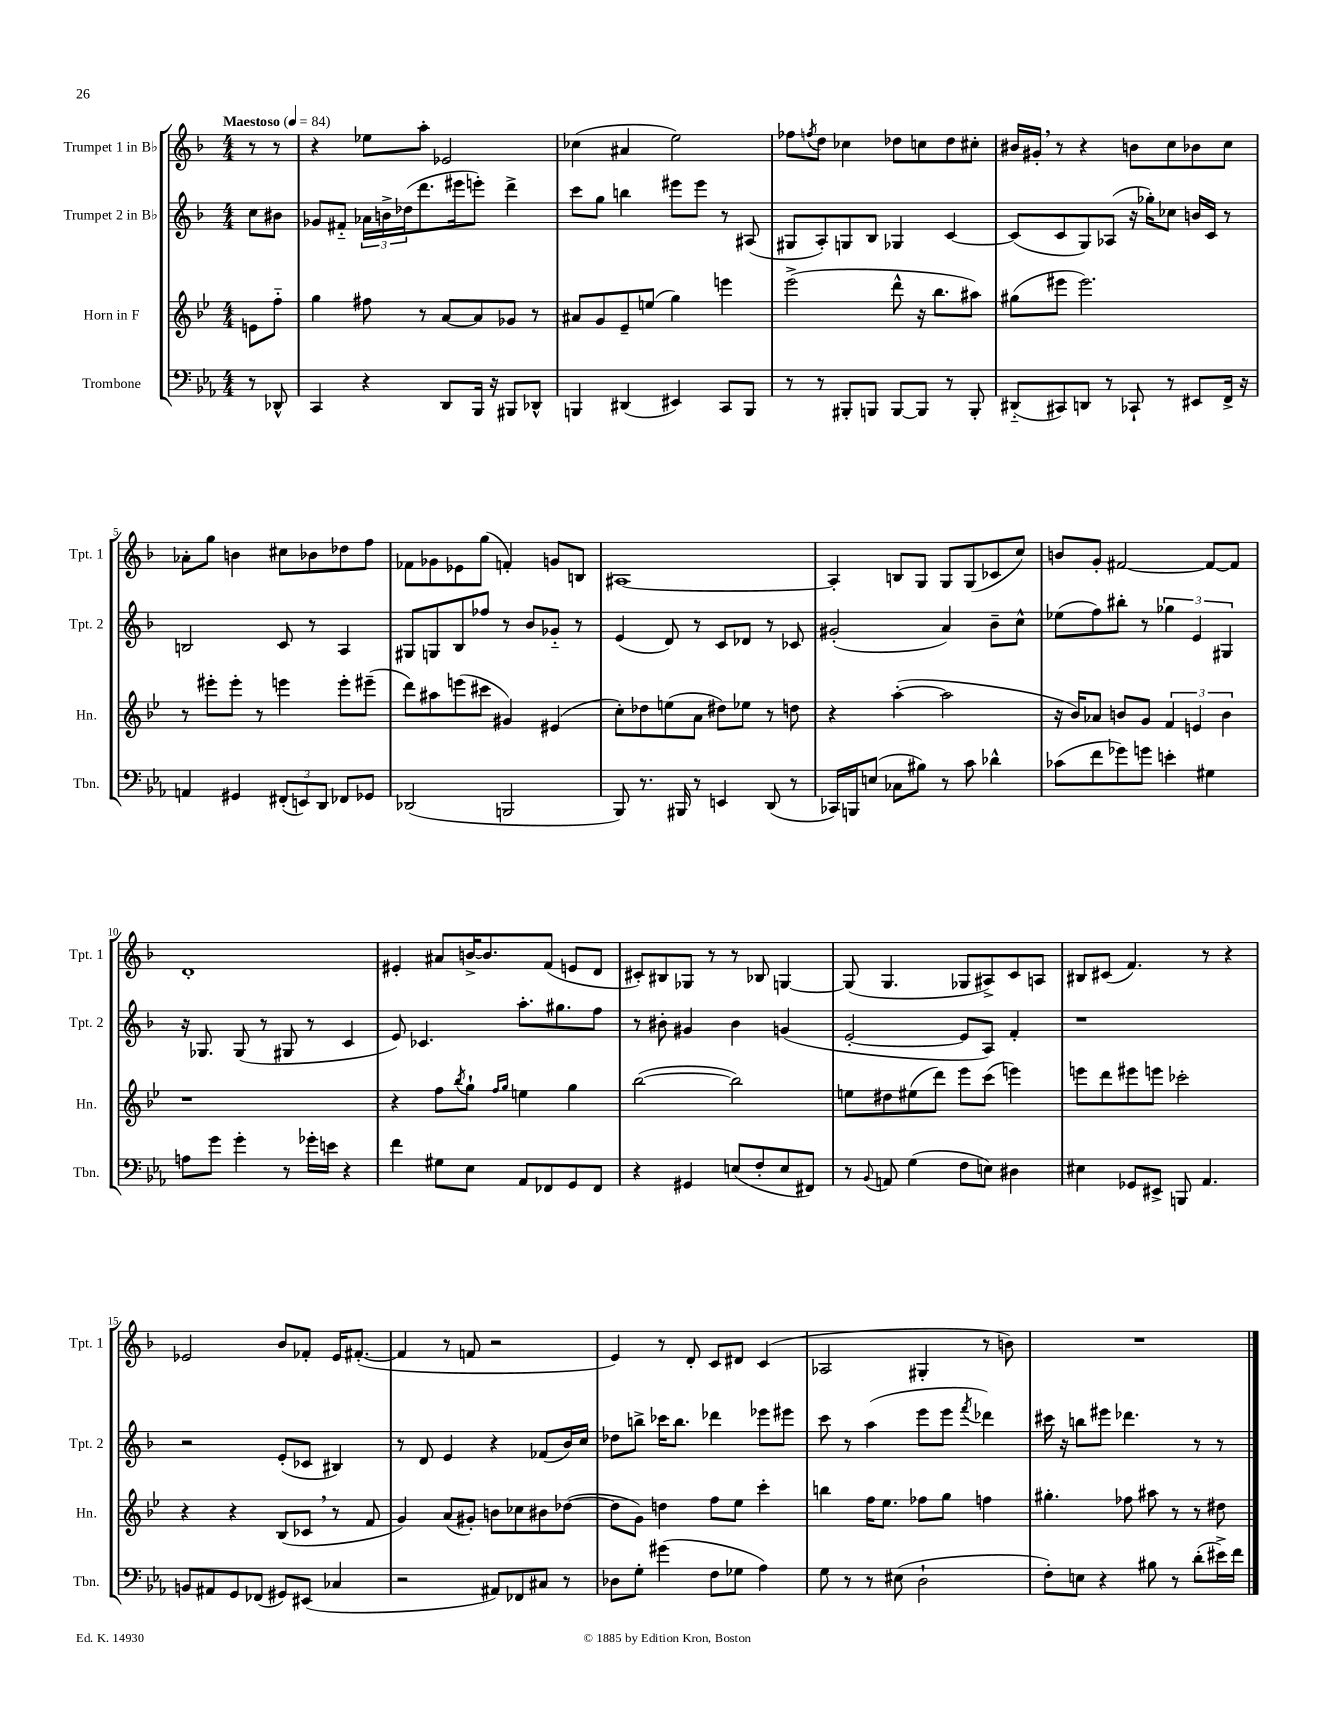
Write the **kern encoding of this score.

**kern	**kern	**kern	**kern
*part4	*part3	*part2	*part1
*staff4	*staff3	*staff2	*staff1
*I"Trombone	*I"Horn in F	*I"Trumpet 2 in B♭	*I"Trumpet 1 in B♭
*I'Tbn.	*I'Hn.	*I'Tpt. 2	*I'Tpt. 1
*clefF4	*clefG2	*clefG2	*clefG2
*k[b-e-a-]	*k[b-e-]	*k[b-]	*k[b-]
*M4/4	*M4/4	*M4/4	*M4/4
*MM84	*MM84	*MM84	*MM84
=	=	=	=
!	!	!	!LO:TX:a:B:t=Maestoso
8r	8en\L	8cc\L	8r
8DD-X^^/	8ff\J	8b#X\J	8r
=1	=1	=1	=1
4CC/	4gg\	8g-X/L	4r
.	.	8f#X/J	.
4r	8ff#X\	24a-X\LL	8ee-X\L
.	.	24bn^\	.
.	.	(24dd-X\J	.
.	8r	8.ddd\	8aa'\J
8DD/L	[8a/L	.	2e-X/
.	.	16eee#X\k	.
16BBB-/Jk	8a/]	8eeen'\J)	.
16r	.	.	.
8BBB#X/L	8g-X/J	4ddd^\	.
8DD-X^^/J	8r	.	.
=2	=2	=2	=2
4BBBn/	8a#X/L	8ccc\L	(4cc-X\
.	8g/	8gg\J	.
(4DD#X/	8e-~/	4bbn\	4a#X/
.	(8een/J	.	.
4EE#X/)	4gg\)	8eee#X\L	2ee\)
.	.	8eee#\J	.
8CC/L	4eeen\	8r	.
8BBB/J	.	(8A#X/	.
=3	=3	=3	=3
8r	(2eee-^\	8G#X/L	8ff-X\L
.	.	.	8qffn/
8r	.	8A'/)	8dd\J
8BBB#X'/L	.	8Gn/	4cc-X\
8BBBn/J	.	8B-/J	.
[8BBB/L	8ddd^^\	4G-X/	8dd-X\L
8BBB/J]	16r	.	8ccn\
.	8.bb-\L	.	.
8r	.	[4c/	8dd-\
8BBB'/	8aa#X\J)	.	8cc#X'\J
=4	=4	=4	=4
(8DD#X/L	(8gg#X\L	(8c/L]	16b#X/LL
.	.	.	16g#X',/JJ
8CC#X/)	8eee#X\J	8c/	8r
8DDn/J	2.eee#\)	8G/)	4r
8r	.	(8A-X/J	.
8CC-X`/	.	16r	8bn\L
.	.	16gg-X'\KL)	.
8r	.	8cc-X\J	8cc\
8EE#X/L	.	16bn/LL	8b-X\
.	.	16c/JJ	.
16FF^/Jk	.	8r	8cc\J
16r	.	.	.
!!LO:LB:g=z
=5	=5	=5	=5
4AAn/	8r	2Bn/	8a-X'\L
.	8eee#X'\L	.	8gg\J
4GG#X/	8eee#'\J	.	4bn\
.	8r	.	.
(12FF#X'/L	4eeen\	8c/	8cc#X\L
12EEn/)	.	.	.
.	.	8r	8b-X\
12DD/J	.	.	.
8FF-X/L	8eee'\L	4A/	8dd-X\
8GG-X/J	(8eee#X~\J	.	8ff\J
=6	=6	=6	=6
(2DD-X/	8ddd\L)	8G#X/L	8f-X\L
.	8aa#X\	8Gn/	8g-X\
.	(8eeen\	8B-/	8e-X\
.	8ccc#X\J	8ff-X/J	(8gg\J
2BBBn/	4g#X/)	8r	4fn'/)
.	.	8b-/L	.
.	(4e#X/	8g-X/J	8gn/L
.	.	8r	8Bn/J
=7	=7	=7	=7
8BBB-/)	8cc'\L)	(4e/	[1A#X
8.r	8dd-X\	.	.
.	(8een\	8d/)	.
16BBB#X/	.	.	.
8r	8a\J	8r	.
4EEn/	8dd#X\L)	8c/L	.
.	8ee-X\J	8d-X/J	.
(8DD/	8r	8r	.
8r	8ddn\	8c-X/	.
=8	=8	=8	=8
16CC-X/LL)	4r	(2g#X'/	4A#'/]
16BBBn/J	.	.	.
(8En/J	.	.	.
8C-X\L	([4aa'\	.	8Bn/L
8B#X\J)	.	.	8G/J
8r	2aa\]	4a/)	8G/L
8c\	.	.	(8G/
4d-X^^\	.	8b-~\L	8c-X/
.	.	8cc^^\J	8cc/J)
=9	=9	=9	=9
(8c-X\L	16r	(8ee-X\L	8bn/L
.	16b-/KL)	.	.
8f\	8a-X/J	8ff\)	8g'/J
8g-X\)	8bn/L	8bb#X'\J	[2f#X/
8gn\J	8g/J	8r	.
4en'\	6f/	6gg-X\	.
.	6en/	6e/	.
4G#X\	.	.	8f#/L_
.	6b\	6G#X/	.
.	.	.	8f#/J]
!!LO:LB:g=z
=10	=10	=10	=10
8An\L	1r	16r	1d'
.	.	8.G-X/	.
8g\J	.	.	.
4g'\	.	(8G-/	.
.	.	8r	.
8r	.	8G#X/	.
16g-X'\LL	.	8r	.
16en\JJ	.	.	.
4r	.	4c/	.
=11	=11	=11	=11
4f\	4r	8e/)	4e#X'/
.	.	4.c-X/	.
8G#X\L	8ff\L	.	8a#X/L
.	8qbb-/	.	.
8E-\J	8gg`\J	.	[16bn^/K
.	.	.	8.b/]
.	16qqff/LL	.	.
.	16qqgg/JJ	.	.
8AA-/L	4een\	8.aa'\L	.
8FF-X/	.	.	(8f/J
.	.	8.gg#X\	.
8GG/	4gg\	.	8en/L
8FF-/J	.	8ff\J	8d/J
=12	=12	=12	=12
4r	([2bb-\	8r	8c#X'/L)
.	.	8b#X'\	8B#X/
4GG#X/	.	4g#X/	8G-X/J
.	.	.	8r
(8En/L	2bb-\])	4b#\	8r
8F'/	.	.	8B-X/
8E/	.	(4gn/	[4Gn/
8FF#X/J)	.	.	.
=13	=13	=13	=13
8r	8een\L	[2e'/	(8G/]
8qqBB-/	.	.	.
8AAn/	8dd#X\	.	4.G/
(4G\	(8ee#X\	.	.
.	8ddd\J)	.	.
8F\L	8eee-\L	8e/L]	8G-X/L
8En\J)	(8ccc\J	8A/J)	8A#X^/)
4D#X\	4eeen\)	4f'/	8c/
.	.	.	8An/J
=14	=14	=14	=14
4E#X\	8eeen\L	1r	8B#X/L
.	8ddd\	.	(8c#X/J
8GG-X/L	8eee#X\	.	4.f/)
8EE#X^/J	8eeen\J	.	.
8BBBn/	2ccc-X'\	.	.
4.AA-/	.	.	8r
.	.	.	4r
!!LO:LB:g=z
=15	=15	=15	=15
8BBn/L	4r	2r	2e-X/
8AA#X/	.	.	.
8GG/	4r	.	.
(8FF-X/J	.	.	.
8GG#X/L)	(8B-/L	(8e'/L	8b-/L
(8EE#X/J	8c-X,/J	8c-X/J	8f-X'/J
4C-X/	8r	4B#X/)	16e-/KL
.	.	.	([8.f#X'/J
.	8f/	.	.
=16	=16	=16	=16
2r	4g/)	8r	4f#/]
.	.	8d/	.
.	(8a/L	4e/	8r
.	8g#X'/J)	.	8fn/
8AA#X/L)	8bn\L	4r	2r
8FF-X/	8cc-X\	.	.
8C#X/J	8b#X\	(8f-X/L	.
8r	([8dd-X\J	16b-/L)	.
.	.	16cc/JJ	.
=17	=17	=17	=17
8D-X\L	8dd-\L]	8dd-X\L	4e/)
8G'\J	8g\J)	8bbn^\J	.
(4g#X\	4ddn\	16ccc-X\KL	8r
.	.	8.bb\J	.
.	.	.	8d'/
8F\L	8ff\L	4ddd-X\	8c/L
8G-X\J	8ee-\J	.	8d#X/J
4A-\)	4ccc'\	8eee-X\L	(4c/
.	.	8eee#X\J	.
=18	=18	=18	=18
8G\	4bbn\	8ccc\	2A-X/
8r	.	8r	.
8r	16ff\KL	(4aa\	.
.	8.ee-\J	.	.
(8E#X\	.	.	.
2D`\	8ff-X\L	8eee\L	4G#X'/
.	8gg\J	8eee\J	.
.	.	8qfff/	.
.	4ffn\	4ddd-X\)	8r
.	.	.	8bn\)
=19	=19	=19	=19
8F'\L)	4.gg#X'\	16ccc#X\	1r
.	.	16r	.
8En\J	.	8bbn\L	.
4r	.	8eee#X\J	.
.	8ff-X\	4.ddd-X\	.
8B#X\	8aa#X\	.	.
8r	8r	.	.
(8d'\L	8r	8r	.
16e#X^\L)	8dd#X\	8r	.
16f\JJ	.	.	.
==	==	==	==
*-	*-	*-	*-
